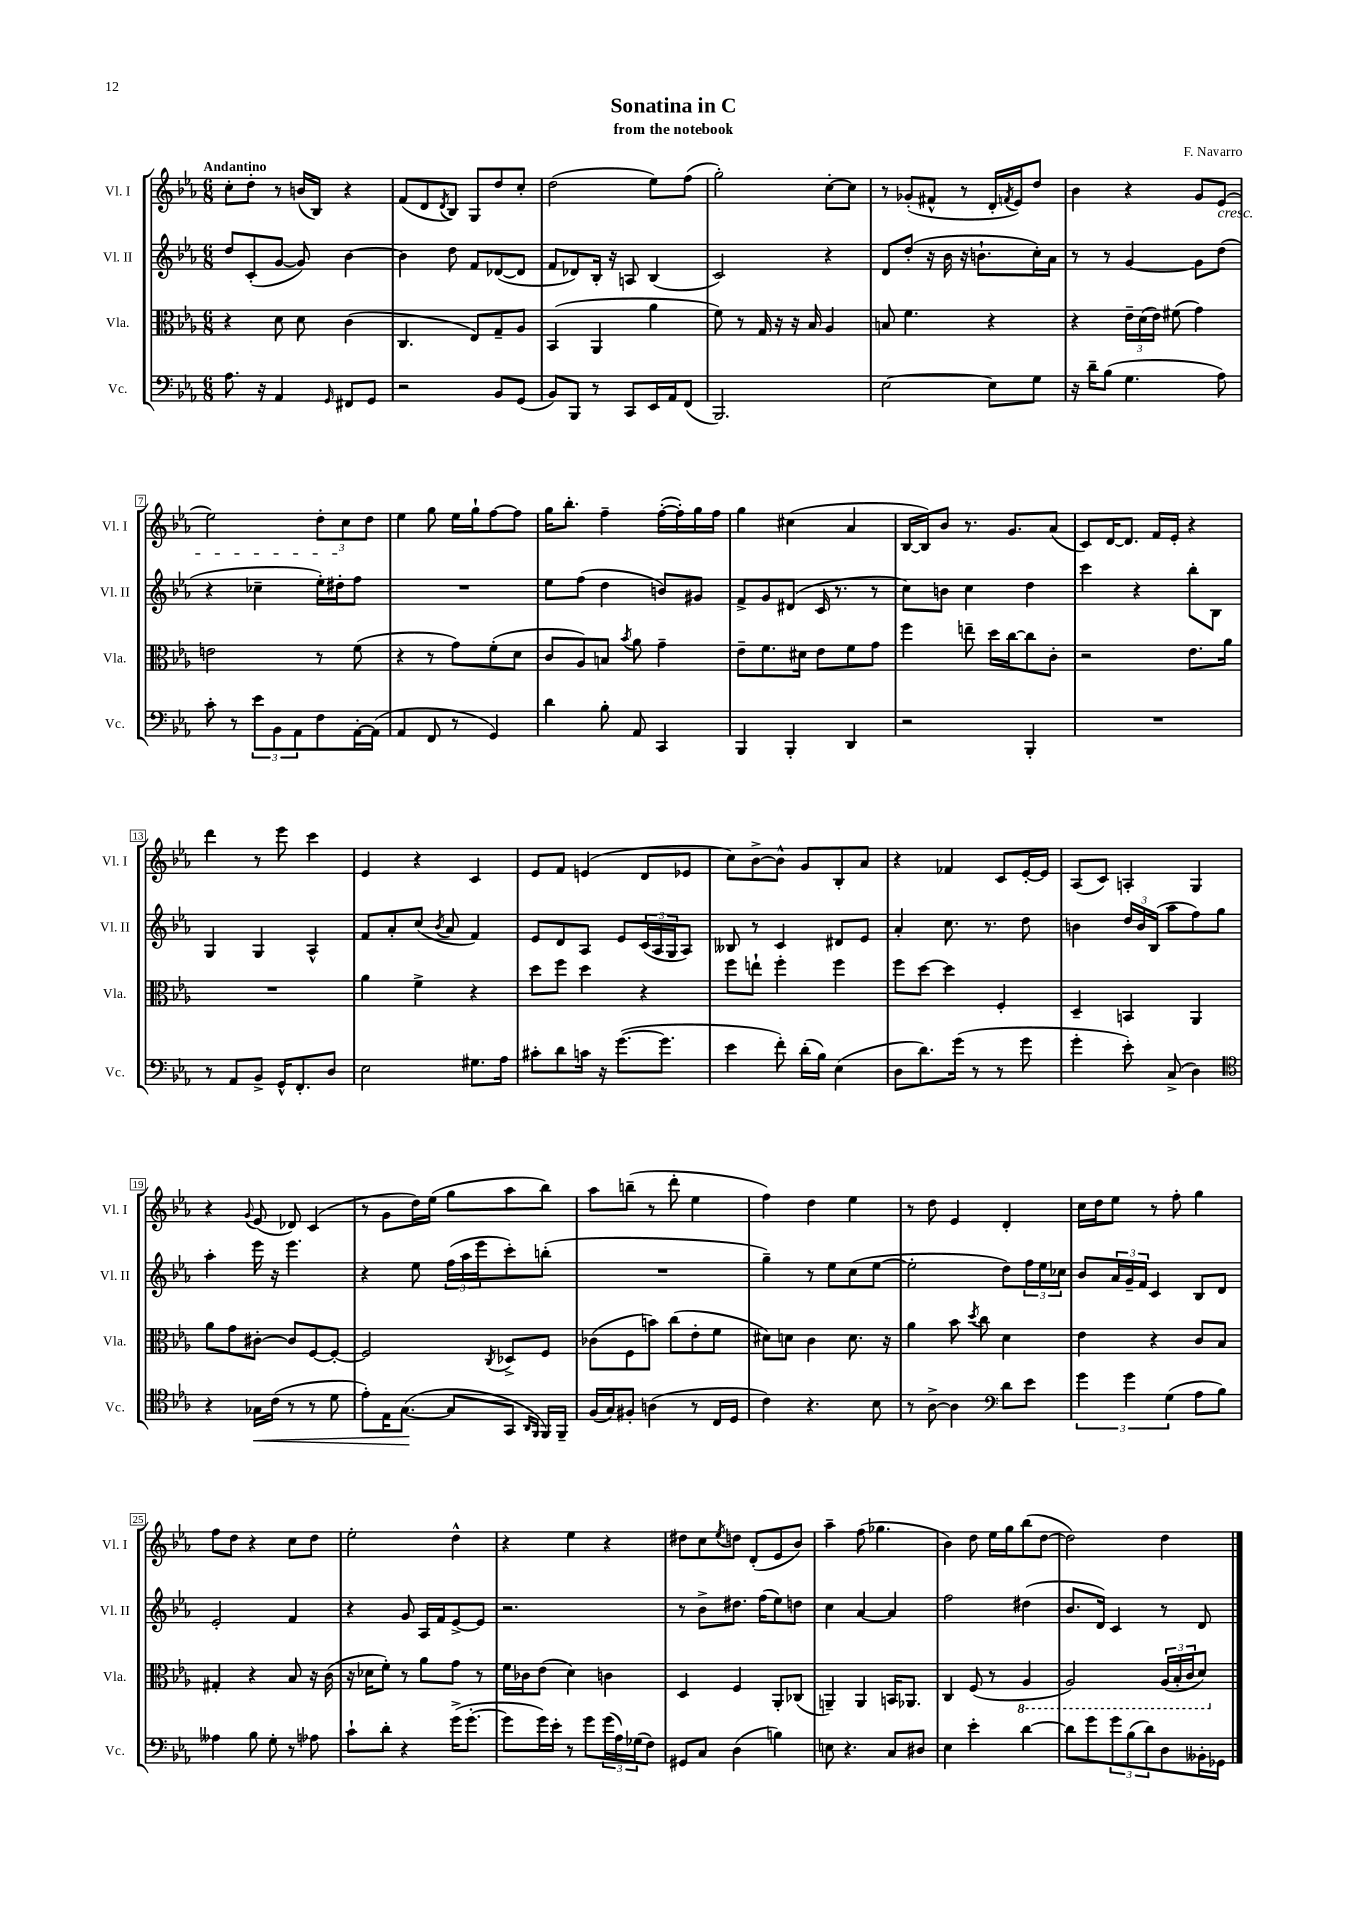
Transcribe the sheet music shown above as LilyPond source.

\header { title = "Sonatina in C" composer = "F. Navarro" subtitle = "from the notebook" }
<<
\new StaffGroup <<
\new Staff = "s0" \with { instrumentName = "Vl. I" shortInstrumentName = "Vl. I" } {
    \clef treble \key ees \major \numericTimeSignature \time 6/8 \tempo "Andantino"
    c''8-. d''8-. r8 b'16( bes16) r4 |
    f'8( d'8 \acciaccatura { d'8 } bes8) g8 d''8 c''8-. |
    d''2( ees''8) f''8( |
    g''2-.) c''8~-. c''8 |
    r8 ges'8-.( fis'8-^ r8 d'16-. \acciaccatura { f'8 } ees'16) d''8 |
    bes'4 r4 g'8 ees'8\cresc( |
    ees''2) \tuplet 3/2 { d''8-. c''8\! d''8 } |
    ees''4 g''8 ees''16 g''16-! f''8~ f''8 |
    g''16 bes''8.-. f''4-- f''16~-.( f''16-.) g''16 f''16 |
    g''4 cis''4( aes'4 |
    bes16~ bes16) bes'8 r8. g'8. aes'8( |
    c'8) d'16~ d'8. f'16 ees'16-. r4 |
    d'''4 r8 ees'''8 c'''4 |
    ees'4 r4 c'4 |
    ees'8 f'8 e'4( d'8 ees'8 |
    c''8) bes'8~-> bes'8-^ g'8 bes8-. aes'8 |
    r4 fes'4 c'8 ees'16~-. ees'16 |
    aes8( c'8) a4-. g4 |
    r4 \appoggiatura { g'8 } ees'8( des'8) c'4( |
    r8 g'8 d''16) ees''16( g''8 aes''8 bes''8) |
    aes''8 b''8--( r8 d'''8-. ees''4 |
    f''4) d''4 ees''4 |
    r8 d''8 ees'4 d'4-. |
    c''16 d''16 ees''8 r8 f''8-. g''4 |
    f''8 d''8 r4 c''8 d''8 |
    ees''2-. d''4-^ |
    r4 ees''4 r4 |
    dis''8 c''8 \acciaccatura { ees''8 } d''8 d'8-.( ees'8 bes'8) |
    aes''4-- f''8( ges''4. |
    bes'4) d''8 ees''16 g''16 bes''8( d''8~ |
    d''2) d''4 \bar "|." |
}
\new Staff = "s1" \with { instrumentName = "Vl. II" shortInstrumentName = "Vl. II" } {
    \clef treble \key ees \major \numericTimeSignature \time 6/8
    d''8 c'8-.( g'8~ g'8) bes'4~ |
    bes'4 d''8 f'8 des'8~( des'8 |
    f'8 des'8) bes16-. r16 a8 bes4( |
    c'2) r4 |
    d'8 d''8-.( r16 bes'16 r16 b'8.-! c''16-.) aes'16 |
    r8 r8 g'4~ g'8 d''8( |
    r4 ces''4-- ees''16-.) dis''16-. f''8 |
    R2. |
    ees''8 f''8( d''4 b'8) gis'8 |
    f'8-> g'8 dis'8( c'16 r8. r8 |
    c''8) b'8 c''4 d''4 |
    c'''4 r4 bes''8-. bes8 |
    g4 g4 aes4-^ |
    f'8 aes'8-. c''8( \acciaccatura { bes'8 } aes'8 f'4) |
    ees'8 d'8 aes8 ees'8 \tuplet 3/2 { c'16( aes16 g16 } aes8) |
    beses8 r8 c'4 dis'8 ees'8 |
    aes'4-. c''8. r8. d''8 |
    b'4 \tuplet 3/2 { d''16 b'16 bes16( } aes''8 f''8) g''8 |
    aes''4-. ees'''16 r16 ees'''4. |
    r4 ees''8 \tuplet 3/2 { f''16( aes''16 ees'''16 } c'''8-.) b''8-.( |
    R2. |
    g''4--) r8 ees''8 c''8( ees''8~ |
    ees''2-. d''8) \tuplet 3/2 { f''16 ees''16 ces''16 } |
    bes'8 \tuplet 3/2 { aes'16 g'16-- f'16 } c'4 bes8 d'8 |
    ees'2-. f'4 |
    r4 g'8 aes16 f'16 ees'8~-> ees'8 |
    r2. |
    r8 bes'8-> dis''8. f''16( ees''8) d''8 |
    c''4 aes'4~ aes'4 |
    f''2 dis''4( |
    bes'8. d'16) c'4 r8 d'8 \bar "|." |
}
\new Staff = "s2" \with { instrumentName = "Vla." shortInstrumentName = "Vla." } {
    \clef alto \key ees \major \numericTimeSignature \time 6/8
    r4 d'8 d'8 c'4( |
    c4. ees8) g8-- aes8 |
    bes,4( aes,4 aes'4 |
    f'8) r8 g16 r16 r16 bes16 aes4 |
    b8 f'4. r4 |
    r4 \tuplet 3/2 { ees'16-- d'16( ees'16) } fis'8( g'4) |
    e'2 r8 f'8( |
    r4 r8 g'8) f'8-.( d'8 |
    c'8 aes8) b8 \acciaccatura { bes'8 } aes'8 g'4-- |
    ees'8-- f'8. dis'16 ees'8 f'8 g'8 |
    f''4 e''8-- d''16 c''16~ c''8 c'8-. |
    r2 ees'8. aes'16 |
    R2. |
    aes'4 f'4-> r4 |
    d''8 f''8 d''4 r4 |
    f''8 e''8-! f''4-. f''4 |
    f''8 d''8~ d''4 f4-. |
    d4-- b,4 aes,4 |
    aes'8 g'8 cis'8~-. cis'8 f8~ f8~-. |
    f2 \acciaccatura { c8 } des8-> f8 |
    ces'8( f8 b'8) c''8( ees'8-. f'8 |
    dis'8) d'8 c'4 d'8. r16 |
    aes'4 bes'8 \acciaccatura { d''8 } c''8 d'4 |
    ees'4 r4 c'8 bes8 |
    gis4-. r4 bes8 r16 c'16( |
    r16 des'16 f'8-.) r8 aes'8 g'8 r8 |
    f'16 ces'16 ees'8( d'4) c'4 |
    d4 f4 aes,8-. ces8( |
    a,4--) a,4 b,16 aes,8. |
    c4 f8( r8 \ottava #-1 aes,4 |
    aes,2) \tuplet 3/2 { aes,16( bes,16-. c16 } d8) \ottava #0 \bar "|." |
}
\new Staff = "s3" \with { instrumentName = "Vc." shortInstrumentName = "Vc." } {
    \clef bass \key ees \major \numericTimeSignature \time 6/8
    aes8. r16 aes,4 \grace { g,16 } fis,8 g,8 |
    r2 bes,8 g,8( |
    bes,8) bes,,8 r8 c,8 ees,16 aes,16 f,8( |
    bes,,2.) |
    ees2~ ees8 g8 |
    r16 d'16-- bes8( g4. aes8) |
    c'8-. r8 \tuplet 3/2 { ees'8 bes,8 aes,8 } f8 aes,16~-. aes,16( |
    aes,4 f,8 r8 g,4) |
    d'4 bes8-. aes,8 c,4 |
    bes,,4 bes,,4-. d,4 |
    r2 bes,,4-. |
    R2. |
    r8 aes,8 bes,8-> g,16-^ f,8.-. d8 |
    ees2 gis8. aes16 |
    cis'8-. d'8 c'16 r16 g'8.~( g'8. |
    ees'4 f'8-.) d'16-.( bes16) ees4( |
    d8 d'8.) g'16( r8 r8 g'8 |
    g'4-. ees'8-.) c8->( d4) |
    \clef tenor r4 ges16\< c'16( r8 r8 d'8 |
    ees'8-.) ees16 g8.~\!( g8 g,8 \grace { aes,16 f,16 } f,16) f,16-- |
    f16( g16) fis8-. a4( r8 c16 d16 |
    c'4) r4. bes8 |
    r8 aes8~-> aes4 \clef bass d'8 ees'8 |
    \tuplet 3/2 { g'4 g'4 g4( } aes8 bes8) |
    aeses4 bes8 g8-. r8 aes8 |
    c'8-! d'8-. r4 g'16->( g'8.~-. |
    g'8 g'16) ees'16-. r8 g'8 \tuplet 3/2 { g'16( aes16) ges16( } f8) |
    gis,8 c8 d4( b4) |
    e8 r4. c8 dis8 |
    ees4 ees'4-. d'4~ |
    d'8 g'8 \tuplet 3/2 { g'8 bes8( d'8) } d8 beses,16-. ges,16 \bar "|." |
}
>>
>>
\layout { \context { \Score \override BarNumber.stencil = #(make-stencil-boxer 0.1 0.3 ly:text-interface::print) } }
